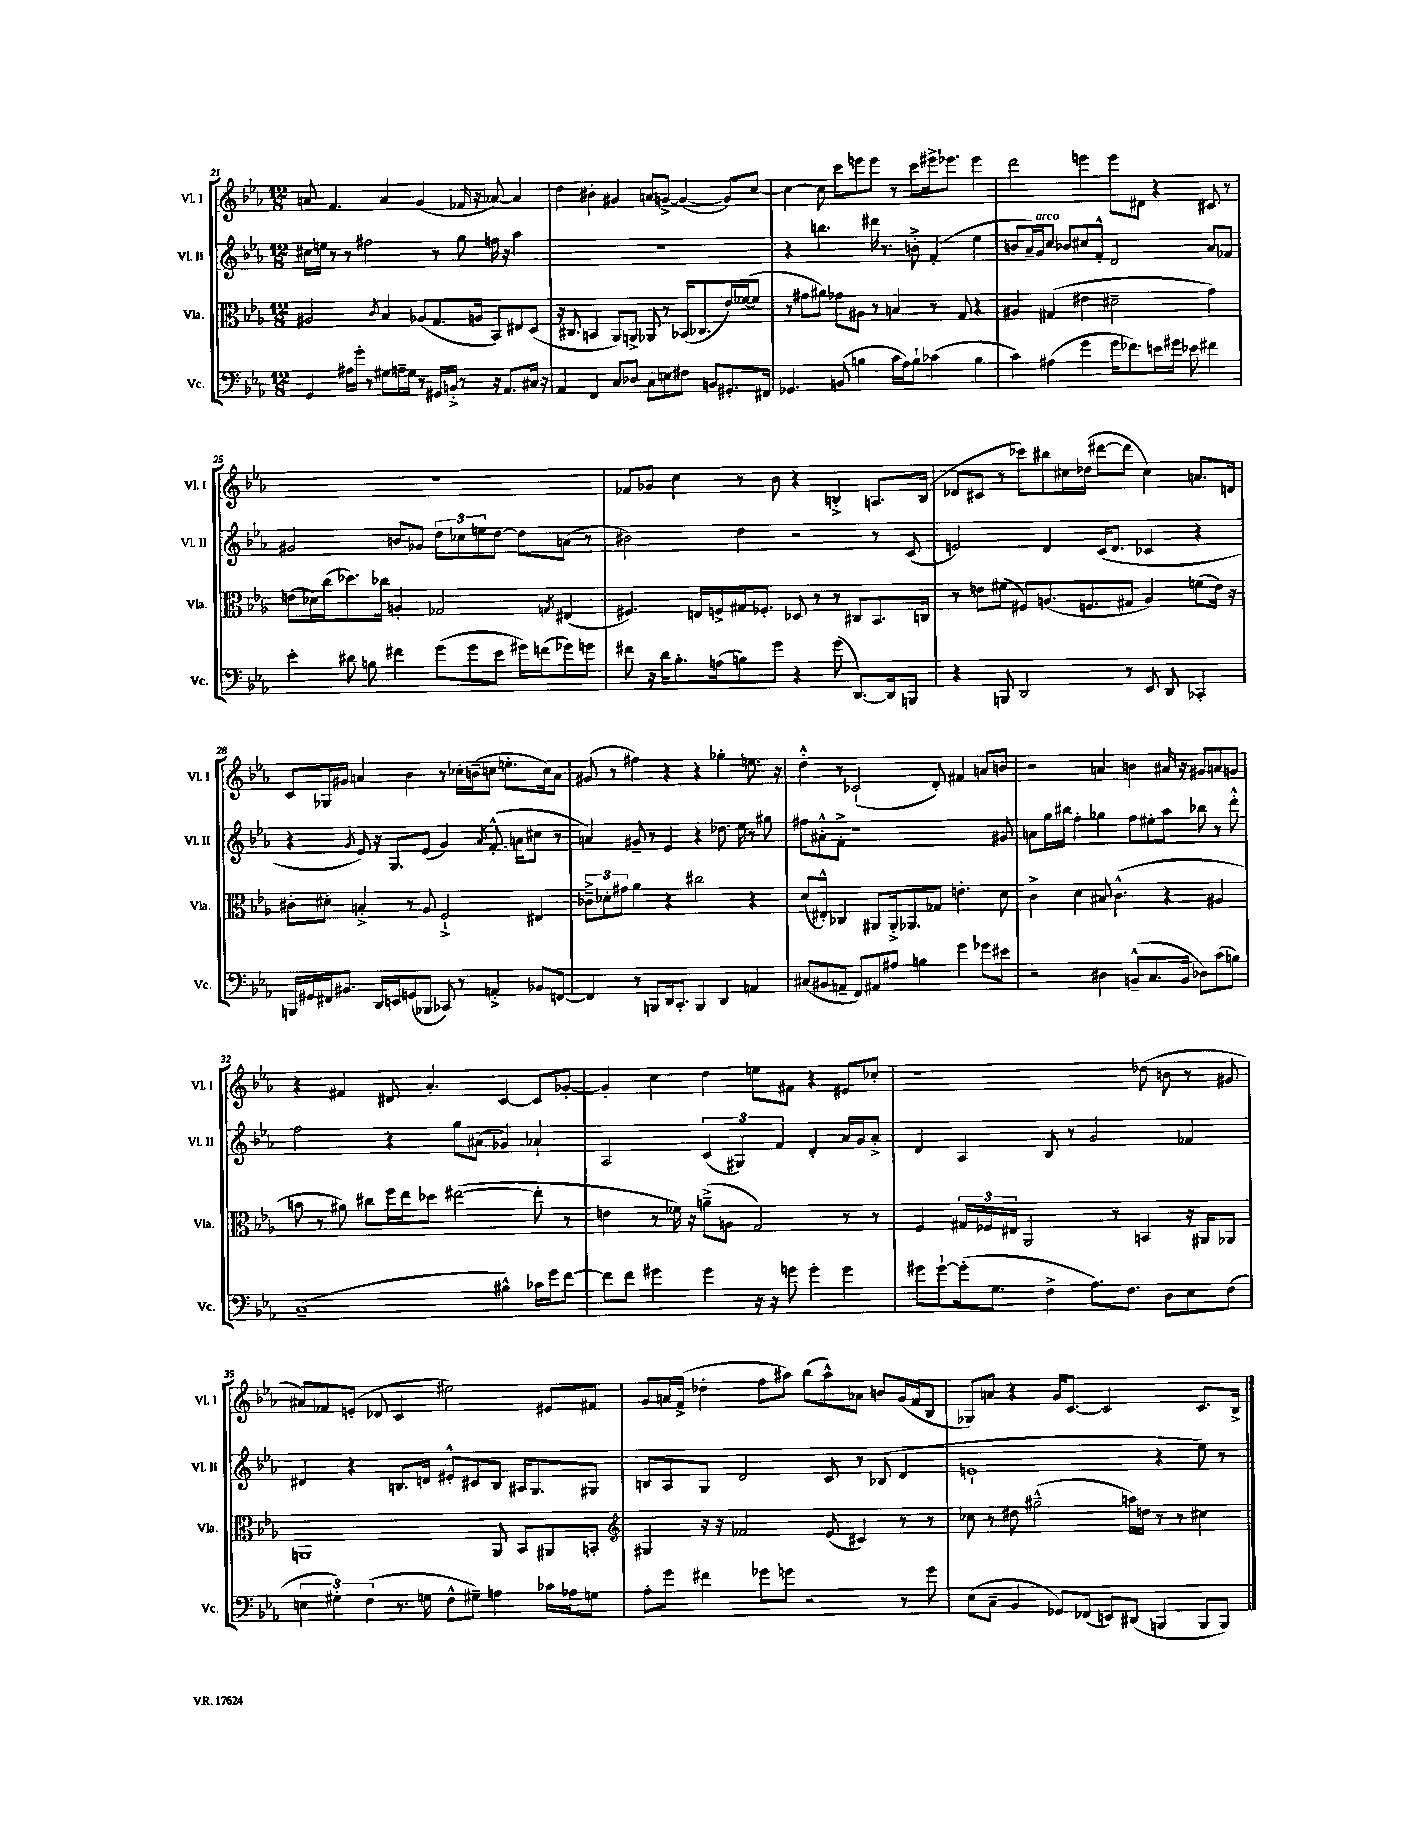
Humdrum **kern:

**kern	**kern	**kern	**kern
*staff4	*staff3	*staff2	*staff1
*clefF4	*clefC3	*clefG2	*clefG2
*k[b-e-a-]	*k[b-e-a-]	*k[b-e-a-]	*k[b-e-a-]
*M12/8	*M12/8	*M12/8	*M12/8
4GG	2A#	16cc#	8a
.	.	16ee	.
.	.	8r	4.f
16A#	.	8r	.
16g'	.	.	.
8r	.	2ff#	.
.	8qc	.	.
8G#	4B-	.	4a
16A~	.	.	.
16G#	.	.	.
8r	(8A-	.	(4g
16GG#	8.G	8r	.
16BB'^	.	.	.
8r	.	8gg	16f-
.	16A	.	16r
16r	8BB-)	16ff	[8a-)
8.AA-	.	16r	.
.	8E#	4aa-	4a-]
16C#	(8D	.	.
16r	.	.	.
=	=	=	=
4AA-	16r	1.r	4dd
.	8.C#	.	.
4FF	4BB	.	4b#'
8C	8AA-)	.	4g#
8D-	8AA^	.	.
8C	8AA-	.	8a
8E	8r	.	[8g^
8F#	(16BB-	.	(4g_
.	8.C-	.	.
8BB	.	.	.
8.GG#'	16e-)	.	8g])
.	([16f-	.	.
.	8f-]	.	[8cc
16FF#	.	.	.
=	=	=	=
4.GG-	8r	4r	4cc_
.	8g#	.	.
.	8a#)	4.bb	8cc]
(8BB	8g-	.	8ccc
4B	8A#	.	8eee
.	8r	16ddd#	8eee
.	.	8.r	.
16c	4B	.	8r
16A-)	.	.	.
8B`	.	8b'^	8ccc
(4c-	8r	(4f'	16eee#^
.	.	.	8.eee-
.	8G	.	.
4B	4r	4ee-	4eee-
=	=	=	=
4c)	4A#	8b	2ddd
.	.	16a-~)	.
.	.	16g	.
(4A#	(4G#	8cc	.
.	.	8b-	.
4g	4e#	8cc#	4eee
.	.	8f'^^	.
16g	2d#~	2d	8eee
8.f-)	.	.	.
.	.	.	8d#
16e	.	.	4r
16g#	.	.	.
8e-	.	.	.
4f#	4g)	8a-	8c#
.	.	8f-	8r
=	=	=	=
4e-'	(8e	2g#	1.r
.	16d-)	.	.
.	(16cc	.	.
8d#	8.dd-)	.	.
8B	.	.	.
.	16cc-	.	.
4f#	4A'	8b	.
.	.	8g-	.
(8g	2G-	12dd	.
.	.	12cc-	.
8g	.	.	.
.	.	12ee	.
8e-	.	[8dd	.
16g#)	.	8dd]	.
(16f	.	.	.
.	8qG	.	.
8g-)	(4E#	(8a	.
8g	.	8r	.
=	=	=	=
8f#	4.F#)	2b#)	8f-
16r	.	.	8g-
16d	.	.	.
8.B-'	.	.	4cc
.	16E	.	.
(16A	16F^	.	.
8B)	16G#	4dd	8r
.	8.F-'	.	.
8g	.	.	8b-
4r	8D-	2r	4r
.	8r	.	.
(8g	8r	.	4B'^
[8.DD)	8C#	.	.
.	8.BB-	8r	8.A
16DD]	.	.	.
8BBB	.	(8c	.
.	16C	.	(16B
=	=	=	=
4r	8r	2e)	8d-
.	8e	.	8c#
8BBB	(8f#	.	8r
2DD	8F#)	.	8ccc-)
.	(8.A	4d	8bb#
.	.	.	16cc#
.	8.F	.	(16dd-
.	.	(16c	[8ddd#
.	.	8.d	.
8r	8G#	.	8ddd#]
8EE-	4A)	4c-	4cc#)
8DD	.	.	.
4CC-'	(8f	4r	8.a
.	16e)	.	.
.	16r	.	16d
=	=	=	=
16BBB	8c#'	4r	8c
16GG#	.	.	.
16FF#	8d#'	.	16G-
8.BB#	.	.	16g#
.	.	8qg	.
.	4B'^	8e-)	4a
16DD	.	16r	.
16EE	.	8.G	.
(8GG	8r	.	4b-
8BBB-	8A-	(8e-	.
8CC-)	2F`^	4g)	8r
8r	.	.	16cc-'
.	.	.	(16b~
.	.	8qa-	.
4AA'^	.	(8.f'^^	8cc
.	.	.	8.ee'
.	.	16a	.
8BB-	4E#	8cc#	.
.	.	.	16cc)
[8FF	.	8r	8a
=	=	=	=
4FF]	12c-~^	4a)	(8g#
.	12d-'	.	.
.	.	.	8r
.	12g#	.	.
8r	4a-	8g#~	4ff#)
8BBB	.	8r	.
16DD	4r	4e-	4r
8.CC'	.	.	.
4BBB	2cc#	4r	4r
4DD	.	8.dd-	4gg-'
.	.	16ee-	.
4AA	4r	8r	8.ee
.	.	8gg#	.
.	.	.	16r
=	=	=	=
(8C#	(8d	8ff#	4dd'^^
8BB#	8E#'^^)	8a#'^^	.
8AA~	4C-	8f'^	8r
8FF)	.	1r	(2c-`
8AA#	8AA#	.	.
8A#	16AA#'^	.	.
.	8.AA-	.	.
4B	.	.	.
.	8G-	.	8d')
4g	4.e'	.	4f#
8g-	.	.	8a
8e#	8d	8g#	8b
=	=	=	=
2r	4c^	8a	2r
.	.	16gg	.
.	.	16bb#	.
.	4d	4ff'	.
4D#	8B#	4gg-	4a
.	(4.c^^	.	.
(8BB~^^	.	8ff	4b
8.C	.	8ee#'	.
.	4r	8aa-	16a#
16BB	.	.	16r
8D-)	.	8bb-	8g#
(8c	4A#	8r	8a
8B)	.	8ddd'^^	8g
=	=	=	=
(1C~	8b	2ff	4r
.	8r	.	.
.	8a#)	.	4f#
.	8cc#	.	.
.	16ff	4r	8d#
.	16ee-	.	.
.	8dd-	.	4.a-'
.	([2ee#	8gg	.
.	.	(8a#	.
4B#^^)	.	4g-)	[4c
16c-	8ee#']	4a-`	8c]
16g	.	.	.
[8f	8r	.	[8g-'
=	=	=	=
8f]	4e	2A-	4g-']
8f	.	.	.
4g#	8r	.	4cc
.	16f-)	.	.
.	16r	.	.
4g#	(8a~^	(6c	4dd
.	8A	.	.
.	.	6G#)	.
16r	2G)	.	8ee
16r	.	.	.
.	.	6f	.
8g	.	.	8f#
4g'	.	4d'	4r
4g	8r	16a-	8e#
.	.	16g	.
.	8r	8a-'^	8cc-'
=	=	=	=
8g#	4F	4d	1r
[8g#`	.	.	.
(16g#']	24G#	4A-	.
.	24F-	.	.
8.G	.	.	.
.	24E#	.	.
.	2AA-	.	.
4F^	.	8B-	.
.	.	8r	.
8.A-)	.	2g	.
.	8r	.	.
8.F	.	.	.
.	4BB	.	(8dd-
8D	.	.	8b
8E-	16r	4f-	8r
.	16AA#	.	.
(8F	8AA-	.	8g#
=	=	=	=
6E	1AA	4d#	8a#)
.	.	.	8f-
6G#')	.	.	.
.	.	4r	(8e'
(6F	.	.	.
.	.	.	8d-
8.r	.	8.B	4c
16G	.	16d	.
8F^^	.	8e#'^^	2ee#)
8G#~)	.	8c#	.
4A	8AA	8B	.
.	8BB-	16A#	.
.	.	8.G	.
16c-	8AA#	.	8e#
16A-	.	.	.
8G	8BB'	8G#	8f#
=	=	=	=
*	*clefG2	*	*
8A-'	4G#	8B	8g
8g	.	8A-	16a
.	.	.	(16f^
4f#	16r	8G	4dd-'
.	16r	.	.
.	2f-	2d	.
8g-	.	.	8ff
8g	.	.	8aa#)
2r	.	.	(8bb-
.	(8e-	8c	8aa#^^)
.	4c#)	8r	8a-
.	.	(8B-	8b
8r	8r	4d	(16g
.	.	.	16f
8g	8r	.	8B-
=	=	=	=
(8E-	8cc-	1e`	8G-)
8C~	8r	.	8a
4BB-	8dd#	.	4r
.	(2gg#~^^	.	.
8GG-)	.	.	16g
.	.	.	[8.c
(8FF-	.	.	.
8EE)	.	.	2c]
(8DD#	16aa)	.	.
.	16dd	.	.
4BBB	8r	4r	.
.	8r	.	.
8BBB	4cc#	8ee-)	8.c
8BBB)	.	8r	.
.	.	.	16B-^
==	==	==	==
*-	*-	*-	*-
